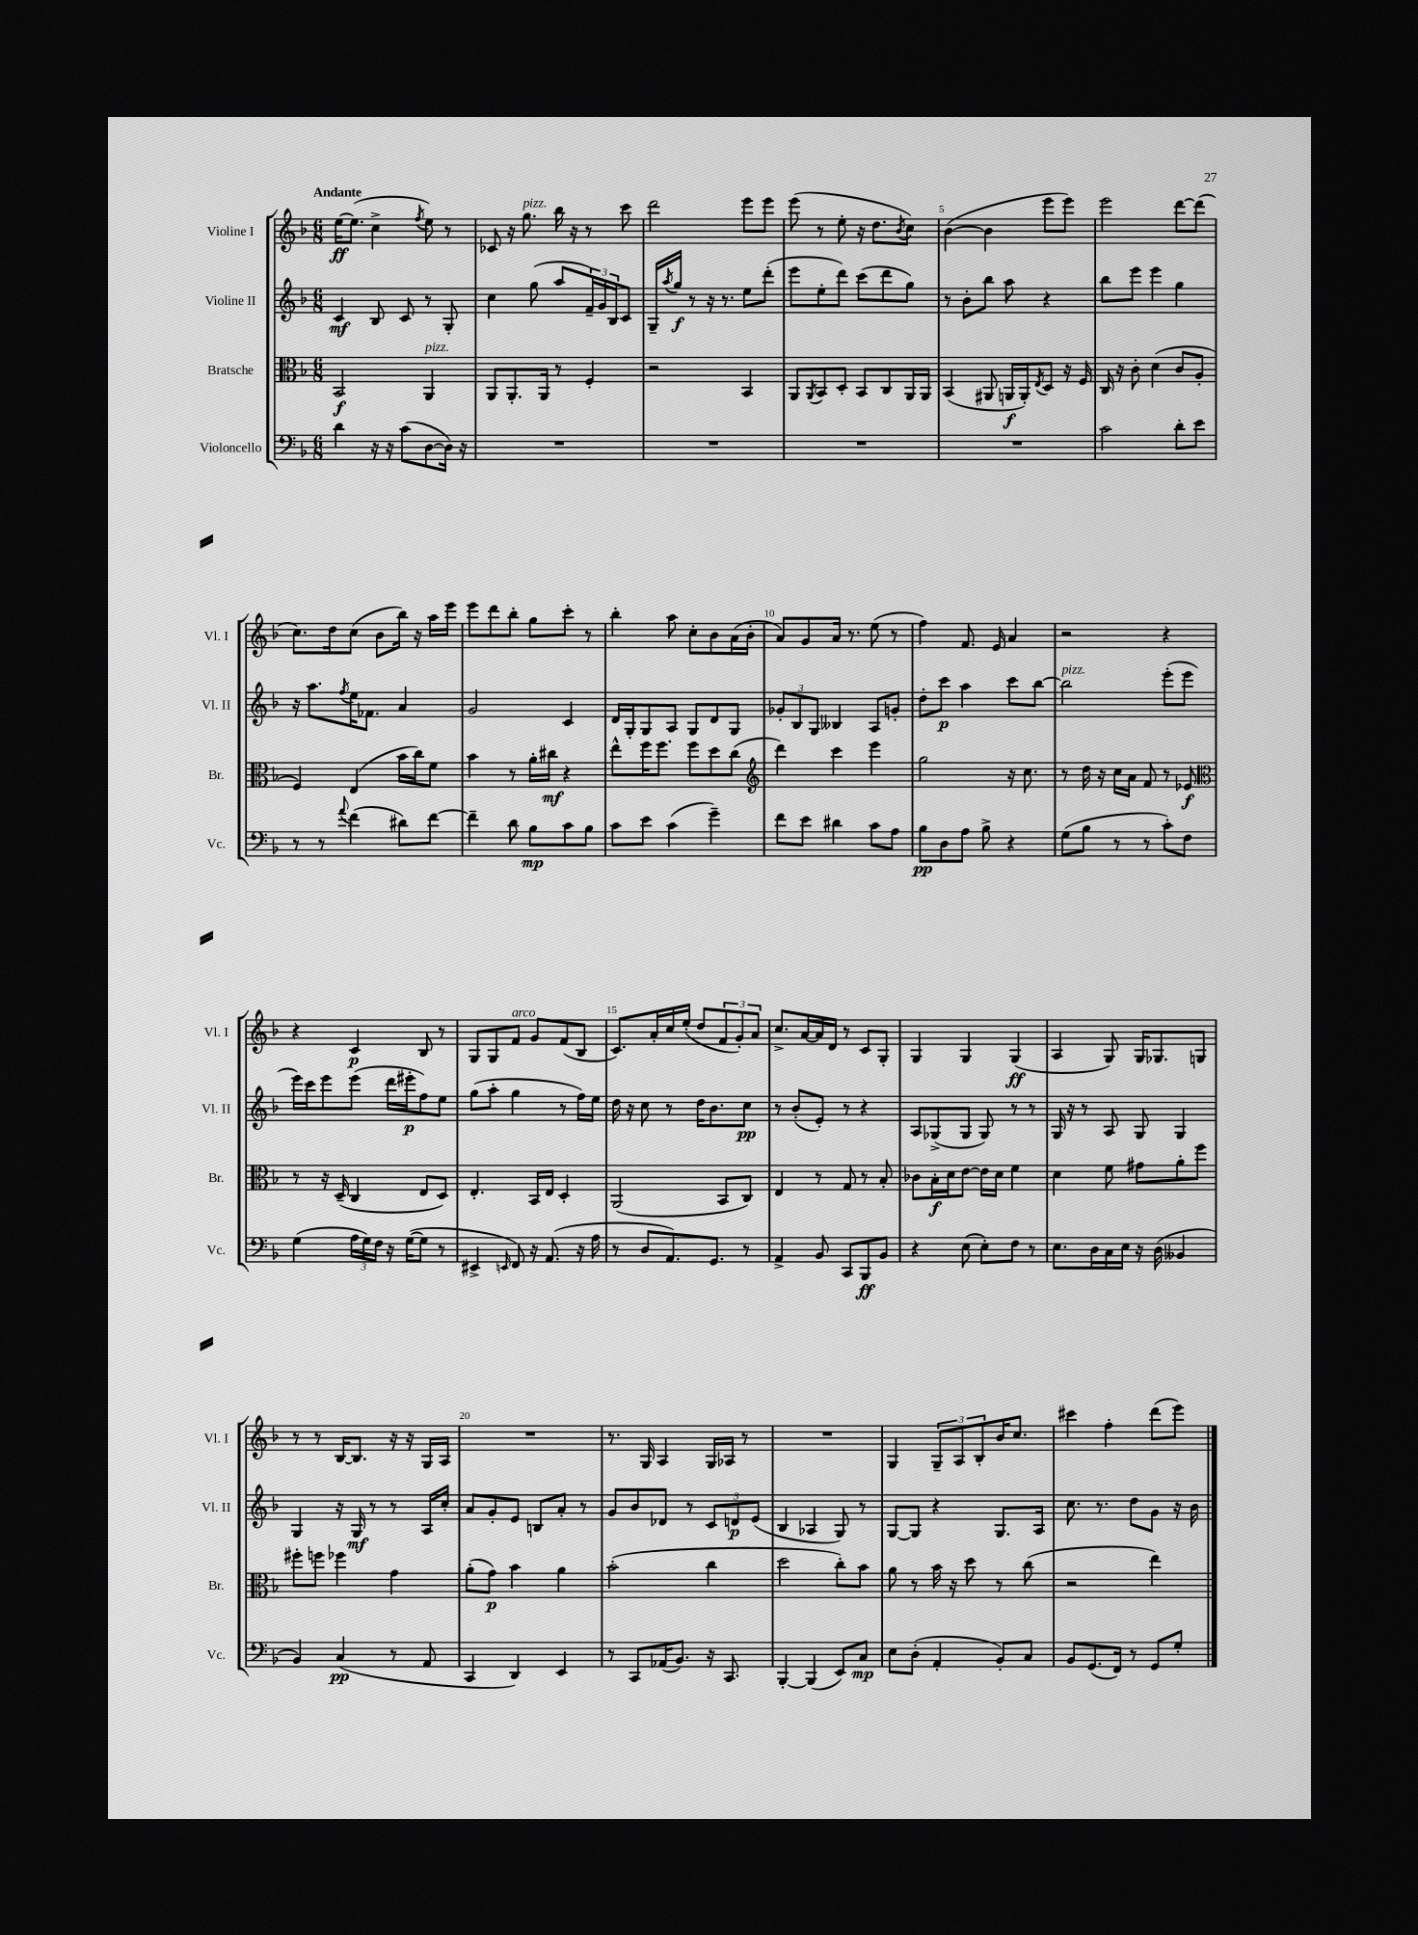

**kern	**kern	**kern	**kern
*staff4	*staff3	*staff2	*staff1
*clefF4	*clefC3	*clefG2	*clefG2
*k[b-]	*k[b-]	*k[b-]	*k[b-]
*M6/8	*M6/8	*M6/8	*M6/8
4d	2BB-	4c	[16ee
.	.	.	(8.ee]
16r	.	8B-	4cc^
16r	.	.	.
(8c	.	8c	.
.	.	.	8qff
[8D	4AA	8r	8ee)
16D])	.	8G'	8r
16r	.	.	.
=	=	=	=
2.r	8AA	4cc	8c-
.	8.AA'	.	16r
.	.	.	8.gg
.	.	(8gg	.
.	16AA	.	.
.	8r	8aa	16bb-
.	.	.	16r
.	4F'	24f~)	8r
.	.	24g	.
.	.	24B-	.
.	.	8c	8ccc
=	=	=	=
2.r	2r	16G~	2ddd
.	.	8qaa	.
.	.	16gg	.
.	.	8r	.
.	.	16r	.
.	.	8.r	.
.	4BB-	8ee	8eee
.	.	(8ddd'	8eee
=	=	=	=
2.r	8AA	8eee	(8eee
.	8qAA	.	.
.	8BB-	8ee'	8r
.	8D'	8ddd)	8ee'
.	8BB-	(8ccc	16r
.	.	.	8.dd
.	8C	8ddd	.
.	.	.	8qb-
.	16AA	8gg)	8cc)
.	16AA	.	.
=	=	=	=
2.r	(4BB-	8r	([4b-
.	.	8b-'	.
.	8AA#	8bb-	4b-]
.	16AA	8aa	.
.	16AA')	.	.
.	8qE	.	.
.	8D	4r	8eee
.	16r	.	8eee)
.	16F	.	.
=	=	=	=
2c	16C	8bb-	2eee
.	16r	.	.
.	8c'	8eee	.
.	(4d	4eee	.
8d'	8c	4gg	[8ddd
8e	8A'	.	(8ddd]
=	=	=	=
8r	4F)	16r	8.cc)
.	.	8.aa	.
8r	.	.	.
.	.	.	16dd
8qqa	.	8qff	.
(4f	(4E	16ee	(8cc
.	.	8.f-	.
.	.	.	8b-
8d#)	16b-	4a	16bb-)
.	16cc)	.	16r
[8f	8f	.	16aa
.	.	.	16eee
=	=	=	=
4f~]	4b-	2g	8eee
.	.	.	8ddd
8d	8r	.	8bb-'
8B-	16a'	.	8gg
.	16cc#	.	.
8c	4r	4c	8ccc'
8B-	.	.	8r
=	=	=	=
8c	8ee^^	16d	4bb-'
.	.	16G'	.
8e	16ff	8G	.
.	8.ff	.	.
(4c	.	8A	8aa
.	8ff	8G	8cc'
4g~)	8dd	8d	8b-
.	(8cc	8G	(16a
.	.	.	16b-'
=	=	=	=
*	*clefG2	*	*
8f	4ddd)	12g-'	8a)
.	.	12B-	.
8e	.	.	8g
.	.	12G	.
4d#	4ccc	4B--	16a
.	.	.	8.r
8c	4eee	8A	(8ee
8A	.	8g'	8r
=	=	=	=
8B-	2gg	8dd'	4ff)
8D	.	8ccc	.
8A	.	4aa	8.f
8B-^	.	.	.
.	.	.	16e
4r	16r	8ccc	4a
.	8.cc	.	.
.	.	[8bb-	.
=	=	=	=
(8G	8r	2bb-]	2r
8B-	16dd	.	.
.	16r	.	.
8r	16cc	.	.
.	16a	.	.
8r	8f	.	.
8c')	8r	(8eee'	4r
8F	8e-	8eee	.
=	=	=	=
*	*clefC3	*	*
(4G	8r	16eee)	4r
.	.	16ccc	.
.	16r	8eee	.
.	(16D~	.	.
24A	4C	(8eee	4c
24G)	.	.	.
24F	.	.	.
16r	.	16ddd	.
([16G	.	16eee#'	.
8G]	8E	8ff)	8B-
8r	8D)	8ee	8r
=	=	=	=
4EE#^	4.E'	(8gg	8G
.	.	8aa'	8G
16qqEE	.	.	.
8FF)	.	4gg	8f
16r	16BB-	.	8g
(8.AA	16E	.	.
.	4D'	8r	(8f
16r	.	16ff)	8B-
16A	.	16ee	.
=	=	=	=
8r	(2AA	16dd	8.c)
.	.	16r	.
8D	.	8cc	.
.	.	.	16a'
8.AA)	.	8r	16cc
.	.	.	(16ee'
.	.	16dd	8dd
8.GG	.	8.b-	.
.	8BB-	.	12f
.	.	.	12g')
8r	8C)	8cc	.
.	.	.	12a
=	=	=	=
4AA^	4E	8r	8.cc^
.	.	(8b-'	.
.	.	.	[16a
8BB-	8r	8e')	16a]
.	.	.	16d
8CC	8G	8r	8r
8BBB-	8r	4r	8c
8BB-	8B-'	.	8G'
=	=	=	=
4r	8c-	8A	4G
.	16B-'	(8G-^	.
.	16d	.	.
(8E	[8e	8G-	4G
8E')	16e]	8G-)	.
.	16d	.	.
8F	4f	8r	(4G
8r	.	8r	.
=	=	=	=
8.E	4d	16G	4A
.	.	16r	.
.	.	8r	.
16D	.	.	.
16C	8f	8A	8G)
16E	.	.	.
16r	8g#	8G	16G
(16D	.	.	8.G-
4BB--	8a'	4G	.
.	8ff	.	8G
=	=	=	=
4BB-)	8ff#'	4G	8r
.	8ff	.	8r
(4C	4ff-	16r	[16B-
.	.	16G	8.B-]
.	.	8r	.
8r	4g	8r	16r
.	.	.	16r
8AA	.	16A	16G
.	.	16cc'	16A
=	=	=	=
4CC	(8a'	8a	2.r
.	8g)	8g'	.
4DD)	4b-	8e	.
.	.	8B	.
4EE	4a	8a'	.
.	.	8r	.
=	=	=	=
8r	(2b-'	8g	8.r
8CC	.	8b-	.
.	.	.	16G
(16AA-	.	8d-	4A
8.BB-)	.	.	.
.	.	8r	.
16r	4cc	12c	16G
8.CC	.	.	16A-
.	.	12d	.
.	.	.	8r
.	.	(12e	.
=	=	=	=
[4BBB-'	2dd	4B-	2.r
(4BBB-]	.	4A-	.
8EE)	8cc')	8G)	.
8C	8b-	8r	.
=	=	=	=
8E	8a	[8G	4G
(8D'	8r	8G]	.
4AA'	16b-	4r	12G~
.	16r	.	.
.	.	.	12A
.	8dd	.	.
.	.	.	12B-'
8BB-')	8r	8.G	16b-
.	.	.	8.cc
8C	(8cc	.	.
.	.	16A	.
=	=	=	=
8BB-	2r	8.cc	4ccc#
(8.GG	.	.	.
.	.	8.r	.
.	.	.	4ff'
16FF)	.	.	.
8r	.	8dd	.
8GG	4ee)	8g	(8ddd
8G'	.	16r	8eee)
.	.	16b-	.
==	==	==	==
*-	*-	*-	*-
